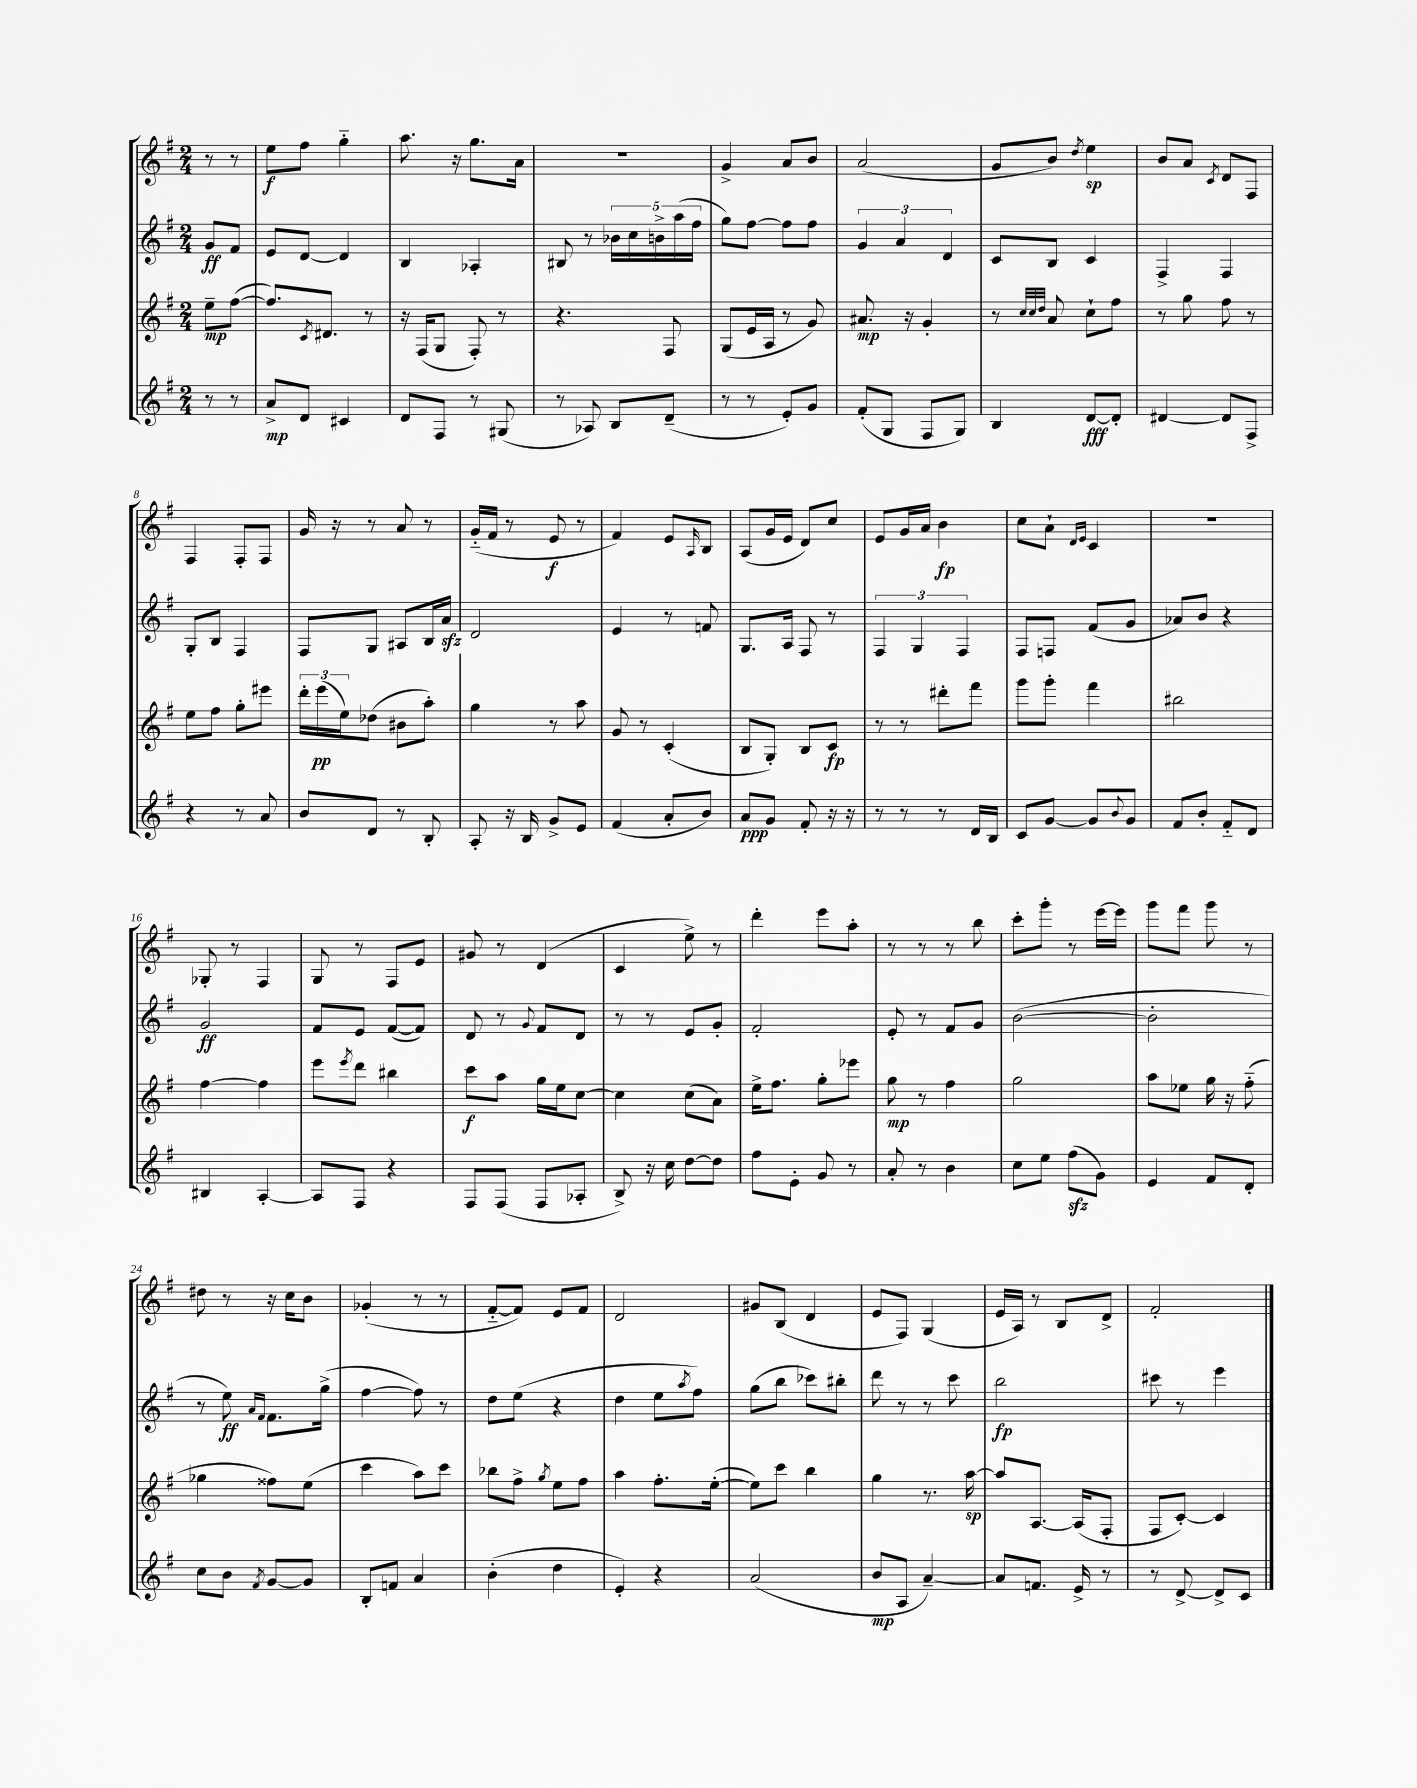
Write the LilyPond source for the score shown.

<<
\new StaffGroup <<
\new Staff = "s0" {
    \clef treble \key g \major \numericTimeSignature \time 2/4 \partial 4
    r8 r8 |
    e''8\f fis''8 g''4-_ |
    a''8. r16 g''8. a'16 |
    r2 |
    g'4-> a'8 b'8 |
    a'2( |
    g'8 b'8) \acciaccatura { d''8 } e''4\sp |
    b'8 a'8 \acciaccatura { c'8 } d'8 fis8 |
    fis4 fis8-. fis8 |
    g'16 r16 r8 a'8 r8 |
    g'16-_( fis'16 r8 e'8\f r8 |
    fis'4) e'8 \grace { a16 } b8 |
    a8( g'16 e'16 d'8) c''8 |
    e'8 g'16 a'16 b'4\fp |
    c''8 a'8-! \grace { d'16 e'16 } c'4 |
    R2 |
    ges8-. r8 fis4 |
    g8 r8 fis8 e'8 |
    gis'8 r8 d'4( |
    c'4 e''8->) r8 |
    d'''4-. e'''8 a''8-. |
    r8 r8 r8 b''8 |
    c'''8-. g'''8-. r8 e'''16~ e'''16 |
    g'''8 fis'''8 g'''8 r8 |
    dis''8 r8 r16 c''16 b'8 |
    ges'4-.( r8 r8 |
    fis'8~-_ fis'8) e'8 fis'8 |
    d'2 |
    gis'8 b8( d'4 |
    e'8 fis8) g4( |
    e'16 a16) r8 b8 d'8-> |
    fis'2-. \bar "|." |
}
\new Staff = "s1" {
    \clef treble \key g \major \numericTimeSignature \time 2/4 \partial 4
    g'8\ff fis'8 |
    e'8 d'8~ d'4 |
    b4 aes4-. |
    bis8 r8 \tuplet 5/4 { bes'16 c''16 b'16-> a''16( fis''16 } |
    g''8) fis''8~ fis''8 fis''8 |
    \tuplet 3/2 { g'4 a'4 d'4 } |
    c'8 b8 c'4 |
    fis4-> fis4 |
    g8-. b8 fis4 |
    fis8 g8 ais8 b16 a'16\sfz |
    d'2 |
    e'4 r8 f'8 |
    g8. a16 fis8 r8 |
    \tuplet 3/2 { fis4 g4 fis4 } |
    fis8 f8 fis'8( g'8 |
    aes'8) b'8 r4 |
    g'2\ff |
    fis'8 e'8 fis'8~( fis'8) |
    d'8 r8 \appoggiatura { g'8 } fis'8 d'8 |
    r8 r8 e'8 g'8-. |
    fis'2-. |
    e'8-. r8 fis'8 g'8 |
    b'2~( |
    b'2-. |
    r8 e''8\ff) \grace { a'16 fis'16 } fis'8. g''16->( |
    fis''4~ fis''8) r8 |
    d''8 e''8( r4 |
    d''4 e''8 \acciaccatura { a''8 } fis''8) |
    g''8( b''8 ces'''8) bis''8-. |
    d'''8 r8 r8 c'''8 |
    b''2\fp |
    cis'''8 r8 e'''4 \bar "|." |
}
\new Staff = "s2" {
    \clef treble \key g \major \numericTimeSignature \time 2/4 \partial 4
    e''8--\mp fis''8~( |
    fis''8.) \acciaccatura { c'8 } dis'8. r8 |
    r16 fis16( g8 fis8-.) r8 |
    r4. fis8 |
    g8( e'16 a16 r8 g'8) |
    ais'8.\mp r16 g'4-. |
    r8 \grace { c''32 c''32 d''32 } a'8 c''8-! fis''8 |
    r8 g''8 fis''8 r8 |
    e''8 fis''8 g''8-. eis'''8 |
    \tuplet 3/2 { d'''16-. e'''16\pp( e''16) } des''8( bis'8 a''8-.) |
    g''4 r8 a''8 |
    g'8 r8 c'4-.( |
    b8 g8-.) b8 c'8\fp |
    r8 r8 dis'''8-. fis'''8 |
    g'''8 g'''8-. fis'''4 |
    bis''2 |
    fis''4~ fis''4 |
    e'''8 \acciaccatura { e'''8 } d'''8 bis''4 |
    c'''8\f a''8 g''16 e''16 c''8~ |
    c''4 c''8( a'8) |
    e''16-> fis''8. g''8-. ees'''8 |
    g''8\mp r8 fis''4 |
    g''2 |
    a''8 ees''8 g''16 r16 fis''8-_( |
    ges''4 fisis''8) e''8( |
    c'''4 a''8) c'''8 |
    bes''8 fis''8-> \acciaccatura { g''8 } e''8 fis''8 |
    a''4 fis''8.-. e''16~-.( |
    e''8) c'''8 b''4 |
    g''4 r8. a''16~\sp |
    a''8 a8.~ a16( fis8-. |
    fis8 c'8~-.) c'4 \bar "|." |
}
\new Staff = "s3" {
    \clef treble \key g \major \numericTimeSignature \time 2/4 \partial 4
    r8 r8 |
    a'8->\mp d'8 cis'4 |
    d'8 fis8 r8 gis8( |
    r8 aes8) b8 d'8--( |
    r8 r8 e'8-.) g'8 |
    fis'8-.( g8 fis8 g8) |
    b4 d'8~\fff d'8-. |
    dis'4~ dis'8 fis8-> |
    r4 r8 a'8 |
    b'8 d'8 r8 b8-. |
    a8-. r16 b16 g'8-> e'8 |
    fis'4( a'8-. b'8) |
    a'8\ppp g'8 fis'8-. r16 r16 |
    r8 r8 r8 d'16 b16 |
    c'8 g'8~ g'8 \appoggiatura { b'8 } g'8 |
    fis'8 b'8-. fis'8-_ d'8 |
    bis4 a4~-. |
    a8 fis8 r4 |
    fis8 fis8( fis8 aes8-. |
    b8->) r16 c''16 d''8~ d''8 |
    fis''8 e'8-. g'8 r8 |
    a'8-. r8 b'4 |
    c''8 e''8 fis''8\sfz( g'8) |
    e'4 fis'8 d'8-. |
    c''8 b'8 \acciaccatura { fis'8 } g'8~ g'8 |
    b8-. f'8 a'4 |
    b'4-.( d''4 |
    e'4-.) r4 |
    a'2( |
    b'8\mp a8 a'4~--) |
    a'8 f'8. e'16-> r8 |
    r8 d'8~-> d'8-> c'8 \bar "|." |
}
>>
>>
